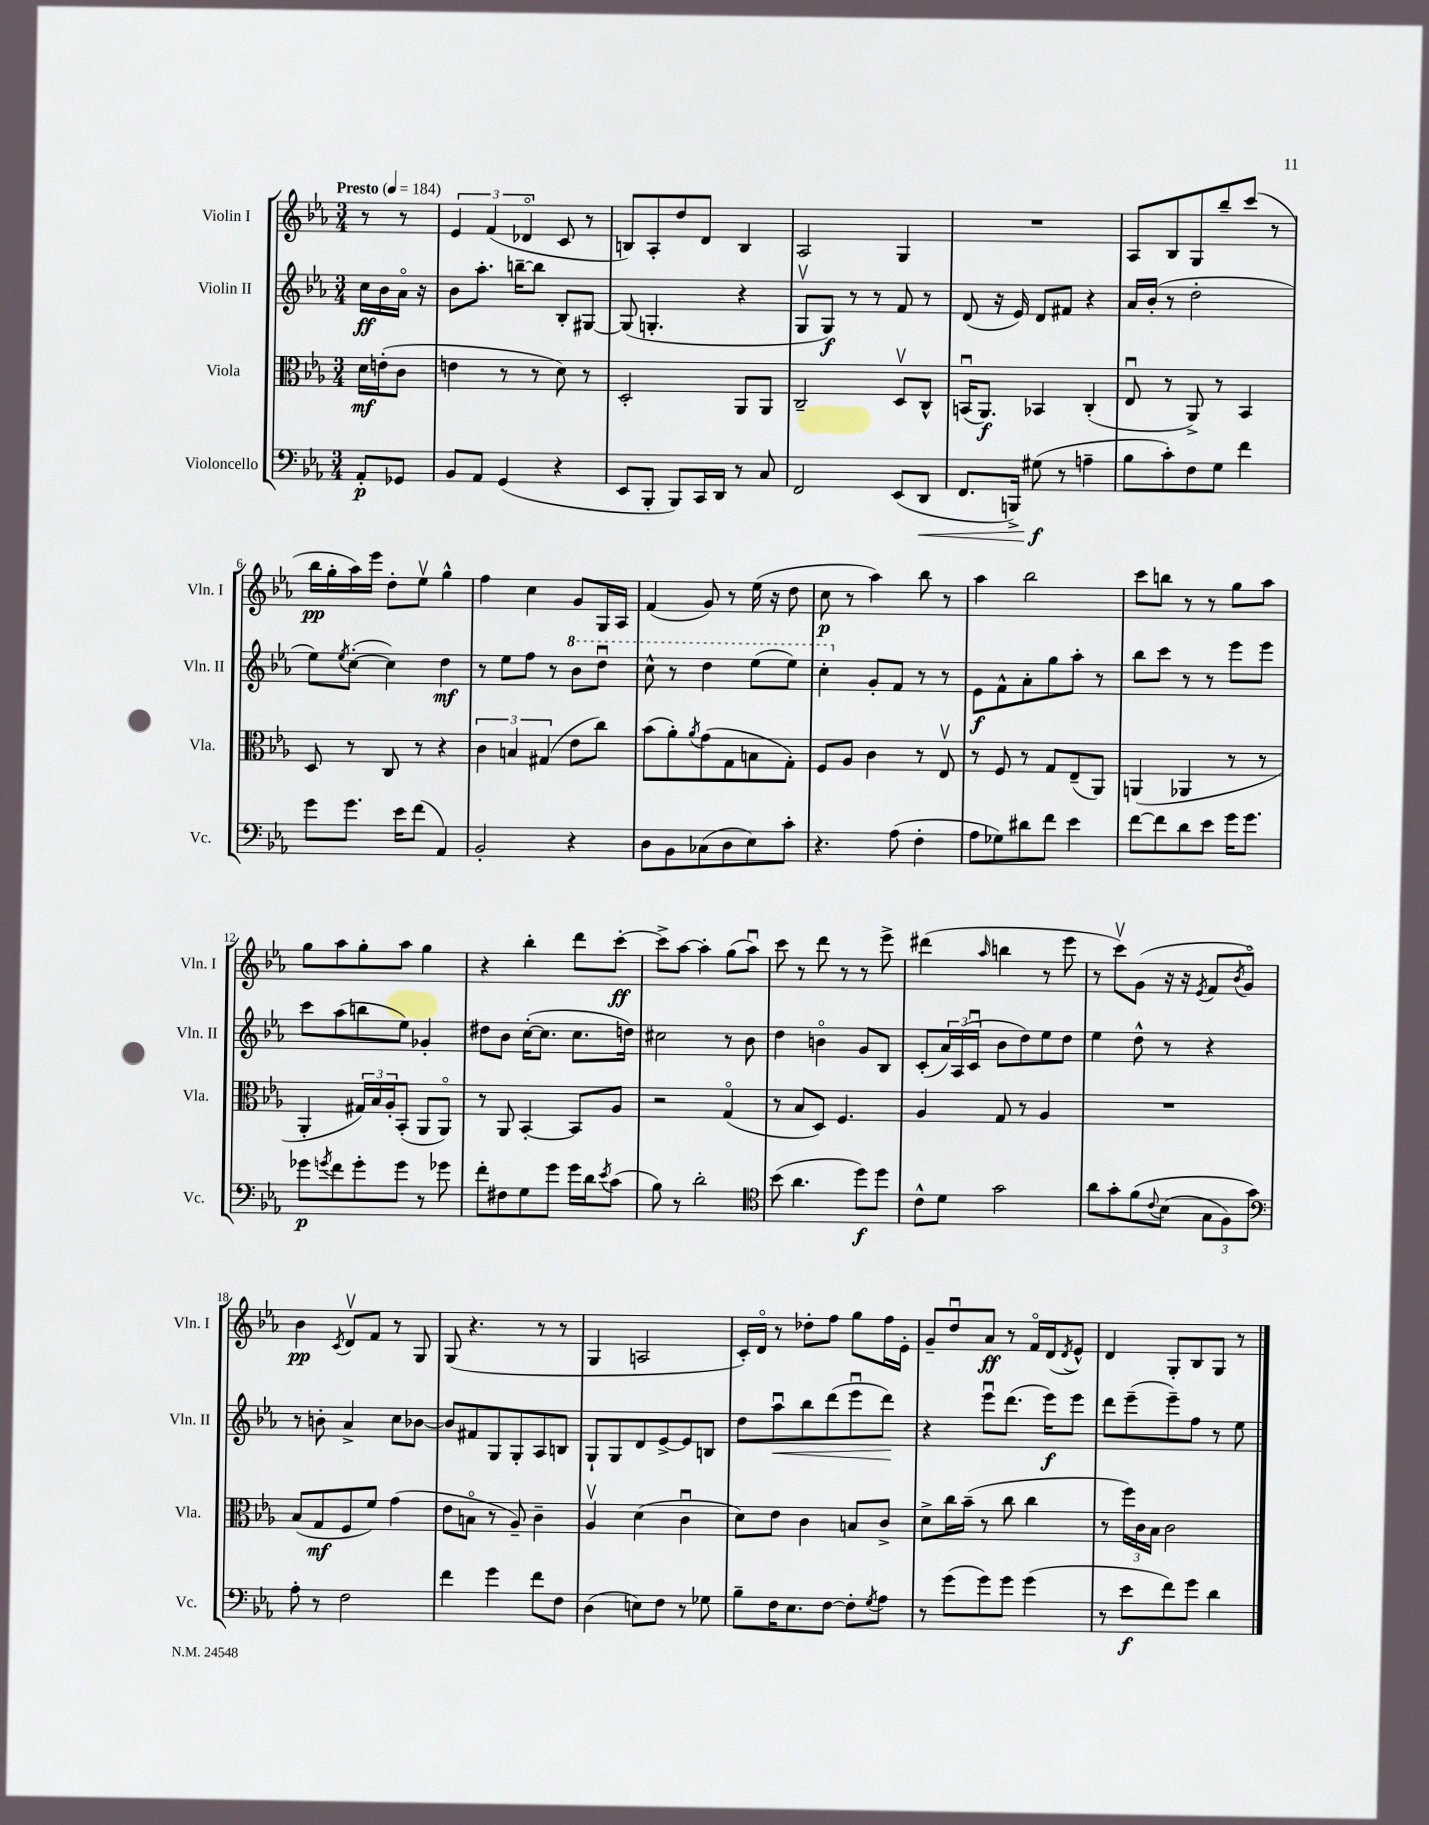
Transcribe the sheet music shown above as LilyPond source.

<<
\new StaffGroup <<
\new Staff = "s0" \with { instrumentName = "Violin I" shortInstrumentName = "Vln. I" } {
    \clef treble \key ees \major \numericTimeSignature \time 3/4 \partial 4 \tempo "Presto" 4 = 184
    r8 r8 |
    \tuplet 3/2 { ees'4 f'4( des'4\flageolet } c'8 r8 |
    b8) aes8-. d''8 d'8 b4 |
    aes2 g4 |
    R2. |
    aes8 bes8 g8 bes''8-- c'''8( r8 |
    bes''16\pp g''16-. aes''16) ees'''16 d''8-. ees''8\upbow g''4-^ |
    f''4 c''4 g'8 g16 aes16 |
    f'4( g'8) r8 ees''16( r16 d''8 |
    c''8\p r8 aes''4) bes''8 r8 |
    aes''4 bes''2 |
    c'''8 b''8 r8 r8 g''8 aes''8 |
    g''8 aes''8 g''8-. aes''8 g''4 |
    r4 bes''4-. d'''8 c'''8~-.\ff |
    c'''8-> aes''8~ aes''4-. g''8( aes''8\downbow) |
    c'''8 r8 d'''8 r8 r8 ees'''8-> |
    dis'''4( \grace { aes''16 } b''4 r8 ees'''8 |
    r8 c'''8\upbow) g'8( r16 r16 \acciaccatura { ees'8 } f'8 \acciaccatura { bes'8 } g'8\flageolet) |
    bes'4\pp \acciaccatura { c'8 } d'8\upbow f'8 r8 g8 |
    g8( r4. r8 r8 |
    g4 a2 |
    c'16-.) d'16\flageolet r8 des''8-. f''8 g''8 f''16 ees'16-. |
    g'8-- d''8\downbow aes'8\ff r8 f'16\flageolet d'16( \acciaccatura { d'8 } ees'8-^) |
    d'4 g8-. bes8 g8 r8 \bar "|." |
}
\new Staff = "s1" \with { instrumentName = "Violin II" shortInstrumentName = "Vln. II" } {
    \clef treble \key ees \major \numericTimeSignature \time 3/4 \partial 4
    c''16\ff bes'16 aes'16\flageolet r16 |
    bes'8 aes''8.-. b''16~-- b''8 bes8-. gis8~ |
    gis8( g4.-. r4 |
    g8\upbow g8\f) r8 r8 f'8 r8 |
    d'8( r16 ees'16) d'8 fis'8 r4 |
    aes'16 bes'16-.( r8 d''2-. |
    ees''8) \acciaccatura { ees''8 } c''8~-.( c''4) d''4\mf |
    r8 ees''8 f''8 r8 \ottava #1 bes''8 d'''8\downbow |
    c'''8-^ r8 d'''4 ees'''8( ees'''8) |
    c'''4-. \ottava #0 g'8-. f'8 r8 r8 |
    ees'8\f f'8-^ aes'8-. g''8 aes''8-. r8 |
    bes''8 c'''8 r8 r8 ees'''8 ees'''8 |
    c'''8 aes''8( b''8 ees''8) ges'4-. |
    dis''8 bes'8 c''16~-.( c''8. c''8. d''16) |
    cis''2 r8 bes'8 |
    d''4 b'4\flageolet g'8 bes8 |
    c'8-.( \tuplet 3/2 { aes'16) aes16( c'16\downbow } bes'8 d''8) ees''8 d''8 |
    ees''4 d''8-^ r8 r4 |
    r8 b'8-. aes'4-> c''8 bes'8~ |
    bes'8 fis'8 g8 g8-. aes8 b8 |
    g8-! g8 d'8 ees'8~-> ees'8 b8 |
    d''8 aes''8\downbow\< bes''8 d'''8( ees'''8\downbow d'''8\!) |
    r4 ees'''8\downbow d'''8.( ees'''16\f) ees'''8 |
    d'''8 ees'''8--( ees'''8--) f''8 r8 ees''8 \bar "|." |
}
\new Staff = "s2" \with { instrumentName = "Viola" shortInstrumentName = "Vla." } {
    \clef alto \key ees \major \numericTimeSignature \time 3/4 \partial 4
    d'16\mf e'16-.( c'8 |
    e'4 r8 r8 d'8) r8 |
    d2-. aes,8 aes,8 |
    c2-- d8\upbow c8-^ |
    b,16\downbow( aes,8.\f) bes,4 c4-.( |
    ees8\downbow r8 aes,8->) r8 bes,4 |
    d8 r8 c8 r8 r4 |
    \tuplet 3/2 { c'4 b4 gis4( } ees'8 c''8) |
    bes'8( aes'8-.) \acciaccatura { aes'8 } g'8( g8 b8 g8-.) |
    f8 aes8 c'4 r8 ees8\upbow |
    r8 f8 r8 g8 ees8--( aes,8) |
    a,4( aes,4 r8 r8 |
    aes,4-. \tuplet 3/2 { gis16) bes16 aes16-. } bes,8-.( aes,8 aes,8\flageolet) |
    r8 aes,8 bes,4~-. bes,8 aes8 |
    r2 g4\flageolet( |
    r8 bes8 d8) f4. |
    aes4 g8 r8 aes4 |
    R2. |
    bes8( g8\mf f8 f'8) g'4( |
    ees'8 b8\flageolet r8 aes8--) c'4-- |
    aes4\upbow d'4( c'4\downbow |
    d'8) ees'8 c'4 b8 c'8-> |
    d'8-> c''16 bes'16--( r8 c''8 c''4 |
    r8 \tuplet 3/2 { f''16) c'16 bes16 } c'2 \bar "|." |
}
\new Staff = "s3" \with { instrumentName = "Violoncello" shortInstrumentName = "Vc." } {
    \clef bass \key ees \major \numericTimeSignature \time 3/4 \partial 4
    aes,8-.\p ges,8 |
    bes,8 aes,8 g,4( r4 |
    ees,8 bes,,8-. bes,,8) c,16 d,16 r8 c8 |
    f,2 ees,8( d,8\< |
    f,8. b,,16->) gis8\f\!( r8 a4-- |
    bes8 c'8-.) f8 g8 f'4 |
    g'8 g'8. ees'16 f'8( aes,4) |
    bes,2-. r4 |
    d8 bes,8 ces8( d8 ees8) c'8-. |
    r4. aes8( f4-. |
    aes8 ges8) dis'8 f'8 ees'4 |
    f'8~ f'8 d'8 ees'8 g'16 g'8. |
    ges'8\p \acciaccatura { g'8 } f'8 g'8-. g'8 r8 ges'8 |
    f'8-. fis8 g8 g'8 g'16 d'16 \acciaccatura { ees'8 } c'8( |
    bes8) r8 d'2-. |
    \clef tenor bes'8( aes'4. d''8\f) d''8 |
    c'8-^ d'8 g'2 |
    aes'8 g'8-. f'8\( \appoggiatura { c'8 } bes8( \tuplet 3/2 { g8 f8) g'8\) } |
    \clef bass aes8-. r8 f2 |
    f'4 g'4 f'8 f8 |
    d4( e8) f8 r8 ges8 |
    bes8-- f16 ees8. f8~ f8-. \acciaccatura { g8 } aes8 |
    r8 g'8( g'8) g'8 g'4( |
    r8 ees'8\f f'8) g'8 d'4 \bar "|." |
}
>>
>>
